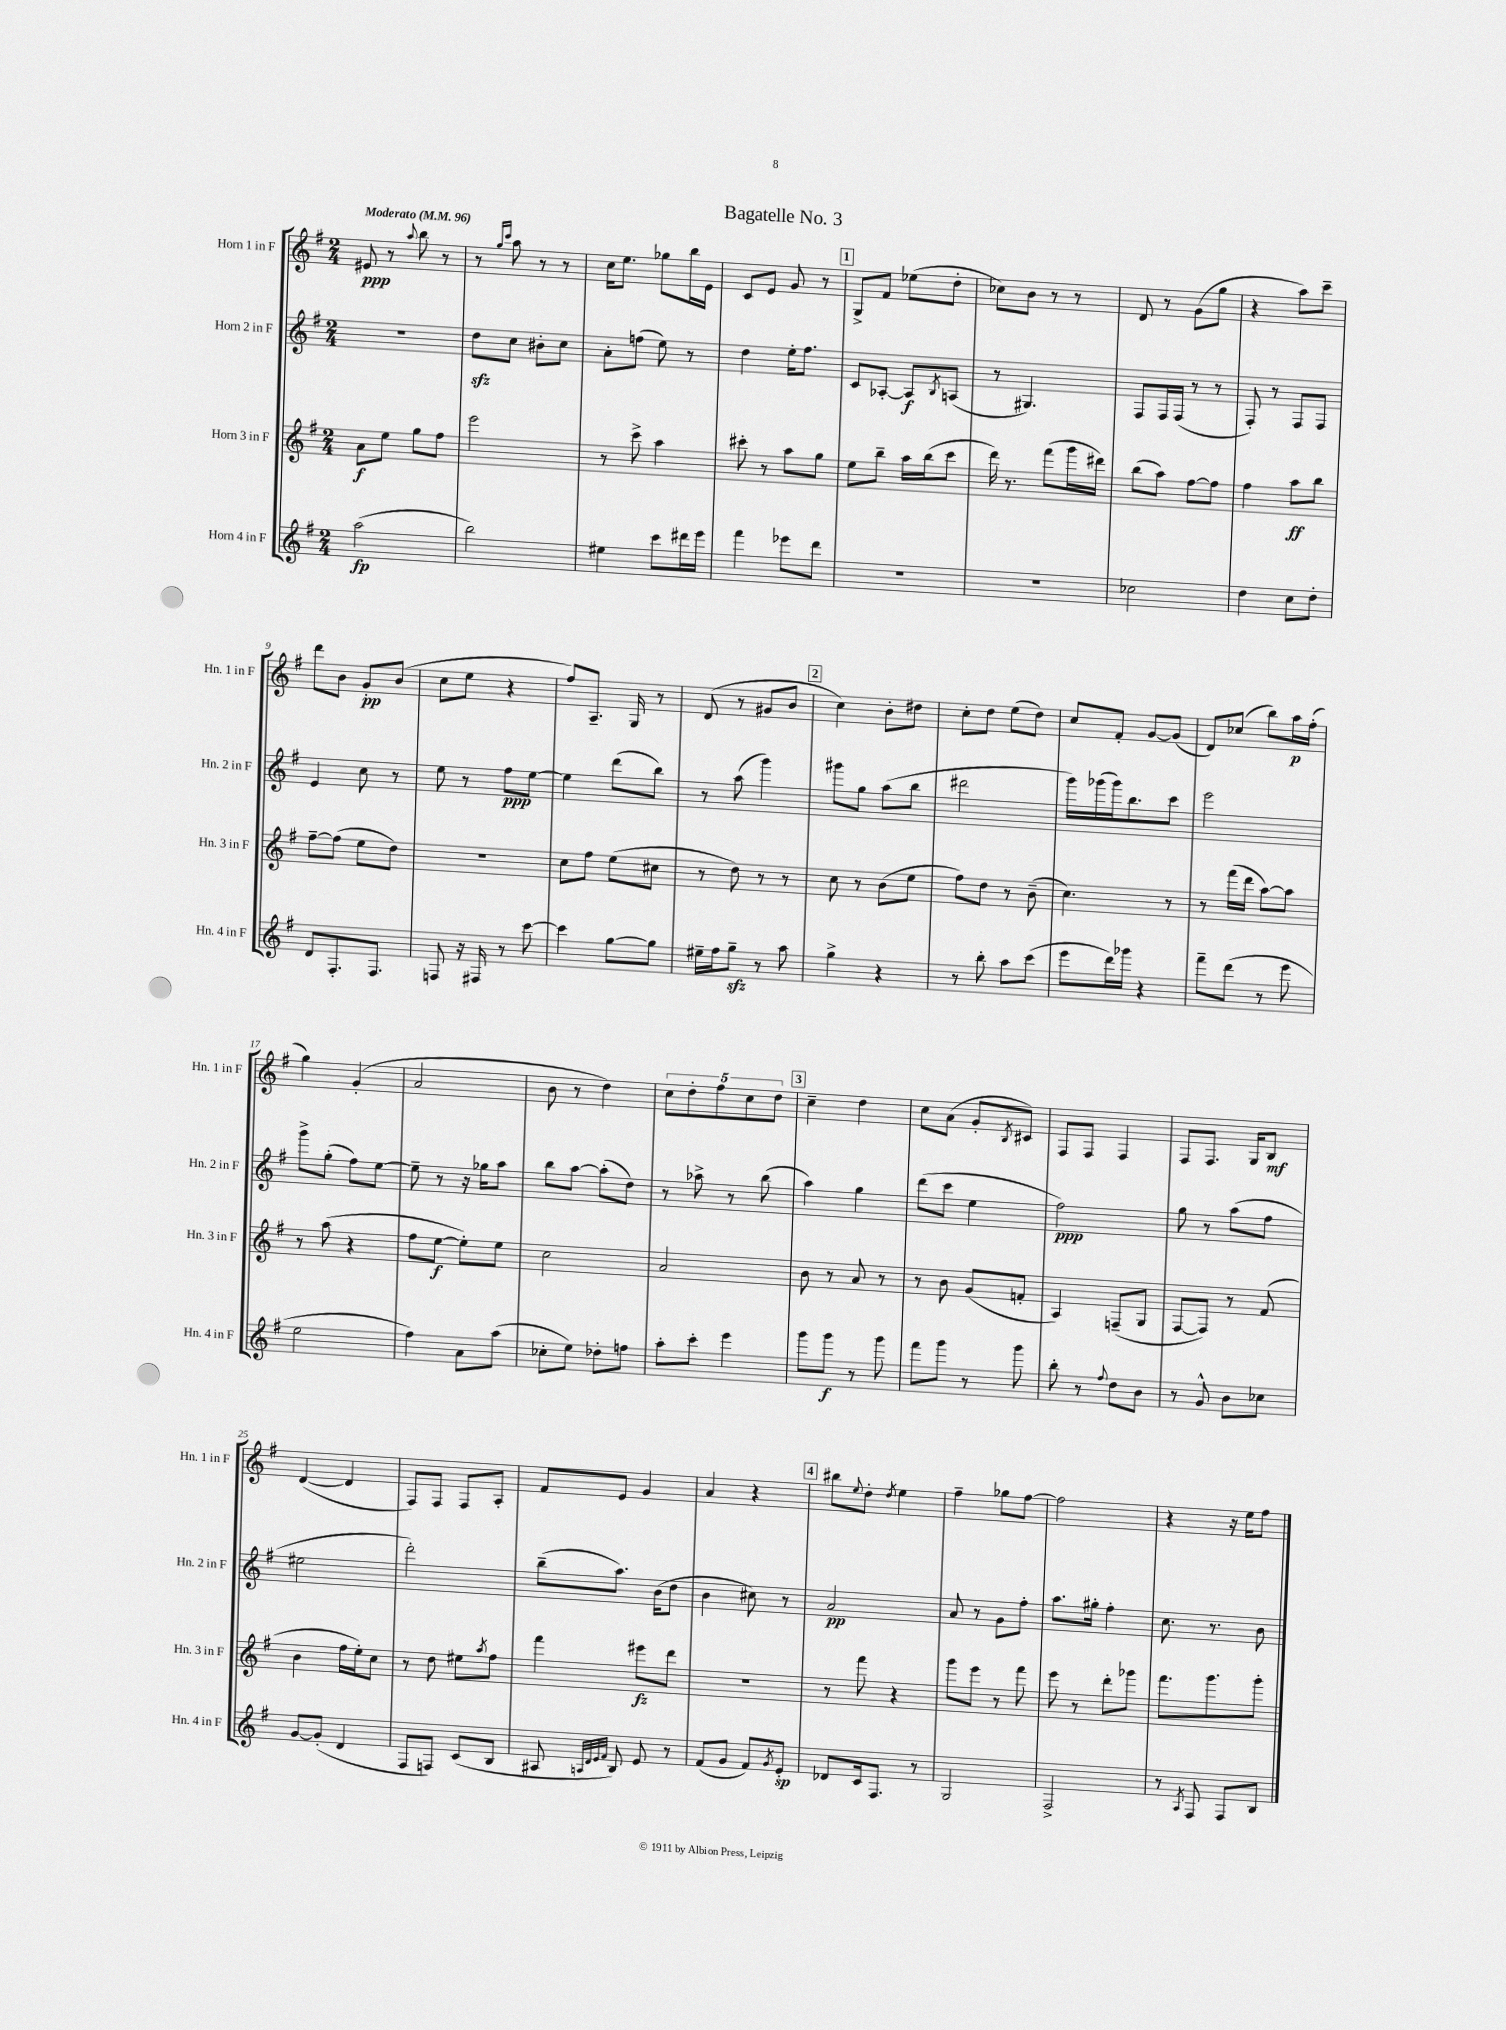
\header { title = "Bagatelle No. 3" }
<<
\new StaffGroup <<
\new Staff = "s0" \with { instrumentName = "Horn 1 in F" shortInstrumentName = "Hn. 1 in F" } {
    \clef treble \key g \major \numericTimeSignature \time 2/4 \tempo "Moderato" 4 = 96
    eis'8\ppp r8 \appoggiatura { a''8 } b''8 r8 |
    r8 \grace { g''16 c'''16 } a''8 r8 r8 |
    c''16 e''8. ges''8 b''16 e'16 |
    c'8 e'8 g'8 r8 |
    \mark \markup { \box "1" } g8-> fis'8 ees''8( d''8-. |
    ces''8) b'8 r8 r8 |
    d'8 r8 g'8( g''8 |
    r4 a''8) c'''8-- |
    d'''8 b'8 g'8-.\pp b'8( |
    c''8 e''8 r4 |
    fis''8) a8.-- g16 r8 |
    d'8( r8 gis'8 b'8 |
    \mark \markup { \box "2" } c''4) b'8-. dis''8 |
    c''8-. d''8 e''8( d''8) |
    c''8 fis'8-. g'8~ g'8( |
    d'8) ces''8( b''8) a''16\p fis''16-.( |
    g''4) g'4-.( |
    a'2 |
    b'8 r8 d''4) |
    \tuplet 5/4 { c''8 d''8-. fis''8 c''8 d''8 } |
    \mark \markup { \box "3" } c''4-- d''4 |
    c''8 a'8( g'8-. \acciaccatura { b8 } cis'8) |
    fis8 fis8 fis4 |
    fis8 fis8. g16 b8\mf |
    d'4~( d'4 |
    fis8) fis8 fis8 a8-. |
    fis'8 e'8 g'4 |
    a'4 r4 |
    \mark \markup { \box "4" } bis''8 \appoggiatura { e''8 } d''8-. \acciaccatura { d''8 } e''4 |
    fis''4-- ges''8 fis''8~ |
    fis''2 |
    r4 r16 e''16 fis''8 \bar "|." |
}
\new Staff = "s1" \with { instrumentName = "Horn 2 in F" shortInstrumentName = "Hn. 2 in F" } {
    \clef treble \key g \major \numericTimeSignature \time 2/4
    R2 |
    d''8\sfz c''8 bis'8-. c''8 |
    a'8-. f''8( e''8) r8 |
    d''4 e''16-. fis''8. |
    \mark \markup { \box "1" } c'8 aes8~-. aes8\f \acciaccatura { b8 } a8( |
    r8 gis4.) |
    fis8 fis16 fis16( r8 r8 |
    fis8-.) r8 fis8 fis8 |
    e'4 c''8 r8 |
    e''8 r8 fis''8\ppp e''8~ |
    e''4 d'''8( b''8) |
    r8 a''8( g'''4) |
    \mark \markup { \box "2" } gis'''8 g''8 a''8( b''8 |
    dis'''2 |
    g'''16) ges'''16( ges'''16) b''8. c'''8 |
    e'''2 |
    g'''8-> g''8-.( fis''8) e''8~ |
    e''8-- r8 r16 ges''16 a''8 |
    b''8 a''8~ a''8-.( d''8) |
    r8 aes''8-> r8 b''8( |
    \mark \markup { \box "3" } a''4) g''4 |
    d'''8( c'''8 e''4 |
    fis''2\ppp) |
    g''8 r8 a''8( fis''8 |
    eis''2 |
    d'''2-.) |
    b''8--( a''8.) b'16( d''8 |
    b'4 cis''8) r8 |
    \mark \markup { \box "4" } a'2\pp |
    a'8 r8 g'8 fis''8-. |
    a''8. gis''16-. fis''4-. |
    c''8. r8. b'8 \bar "|." |
}
\new Staff = "s2" \with { instrumentName = "Horn 3 in F" shortInstrumentName = "Hn. 3 in F" } {
    \clef treble \key g \major \numericTimeSignature \time 2/4
    a'8\f e''8 g''8 fis''8 |
    e'''2 |
    r8 c'''8-> a''4 |
    cis'''8-. r8 a''8 g''8 |
    \mark \markup { \box "1" } e''8 b''8-- a''16 b''16( c'''8 |
    d'''16) r8. fis'''8( g'''16 dis'''16) |
    b''8( a''8) fis''8~ fis''8 |
    fis''4 a''8\ff b''8 |
    fis''8~-- fis''8( e''8 d''8) |
    R2 |
    c''8 fis''8 e''8( cis''8 |
    r8 d''8) r8 r8 |
    \mark \markup { \box "2" } c''8 r8 b'8( e''8 |
    fis''8) d''8 r8 b'8--( |
    c''4.) r8 |
    r8 fis'''16( d'''16 a''8~) a''8 |
    r8 a''8( r4 |
    fis''8 e''8~\f e''8-.) e''8 |
    c''2 |
    a'2 |
    \mark \markup { \box "3" } b'8 r8 a'8 r8 |
    r8 b'8 g'8( f'8-. |
    a4) f8--( g8 |
    fis8~ fis8) r8 fis'8( |
    b'4 fis''16 e''16-.) c''8 |
    r8 d''8 eis''8 \acciaccatura { a''8 } fis''8 |
    fis'''4 eis'''8\fz d'''8 |
    R2 |
    \mark \markup { \box "4" } r8 fis'''8 r4 |
    g'''8 e'''8 r8 fis'''8 |
    e'''8 r8 d'''8-. ges'''8 |
    fis'''8. g'''8. g'''8-. \bar "|." |
}
\new Staff = "s3" \with { instrumentName = "Horn 4 in F" shortInstrumentName = "Hn. 4 in F" } {
    \clef treble \key g \major \numericTimeSignature \time 2/4
    a''2\fp( |
    b''2) |
    eis''4 c'''8 dis'''16 e'''16 |
    fis'''4 ees'''8 d'''8 |
    \mark \markup { \box "1" } R2 |
    R2 |
    ces''2 |
    d''4 c''8 d''8-. |
    d'8 fis8.-. fis8. |
    f8 r16 fis16 r8 c'''8~ |
    c'''4 g''8~ g''8 |
    eis''16-- fis''16 g''8--\sfz r8 a''8 |
    \mark \markup { \box "2" } g''4-> r4 |
    r8 b''8-. a''8 c'''8( |
    e'''8 d'''16) ges'''16 r4 |
    fis'''8-- d'''8( r8 e'''8 |
    e''2 |
    fis''4) a'8 a''8( |
    ces''8-. e''8) des''8-. f''8 |
    a''8-. c'''8-. e'''4 |
    \mark \markup { \box "3" } g'''8 g'''8\f r8 g'''8 |
    fis'''8 g'''8 r8 g'''8 |
    b''8-. r8 \appoggiatura { fis''8 } d''8 b'8 |
    r8 g'8-^ b'8 ces''8 |
    g'8~ g'8-.( d'4 |
    fis8 f8) c'8( b8 |
    ais8 \grace { a32 d'32 e'32 fis'32 } b8) e'8 r8 |
    fis'8( g'8 fis'8) \acciaccatura { g'8 } e'8-.\sp |
    \mark \markup { \box "4" } des'8 c'16 fis8. r8 |
    g2 |
    fis2-> |
    r8 \acciaccatura { a8 } fis8 fis8 b8 \bar "|." |
}
>>
>>
